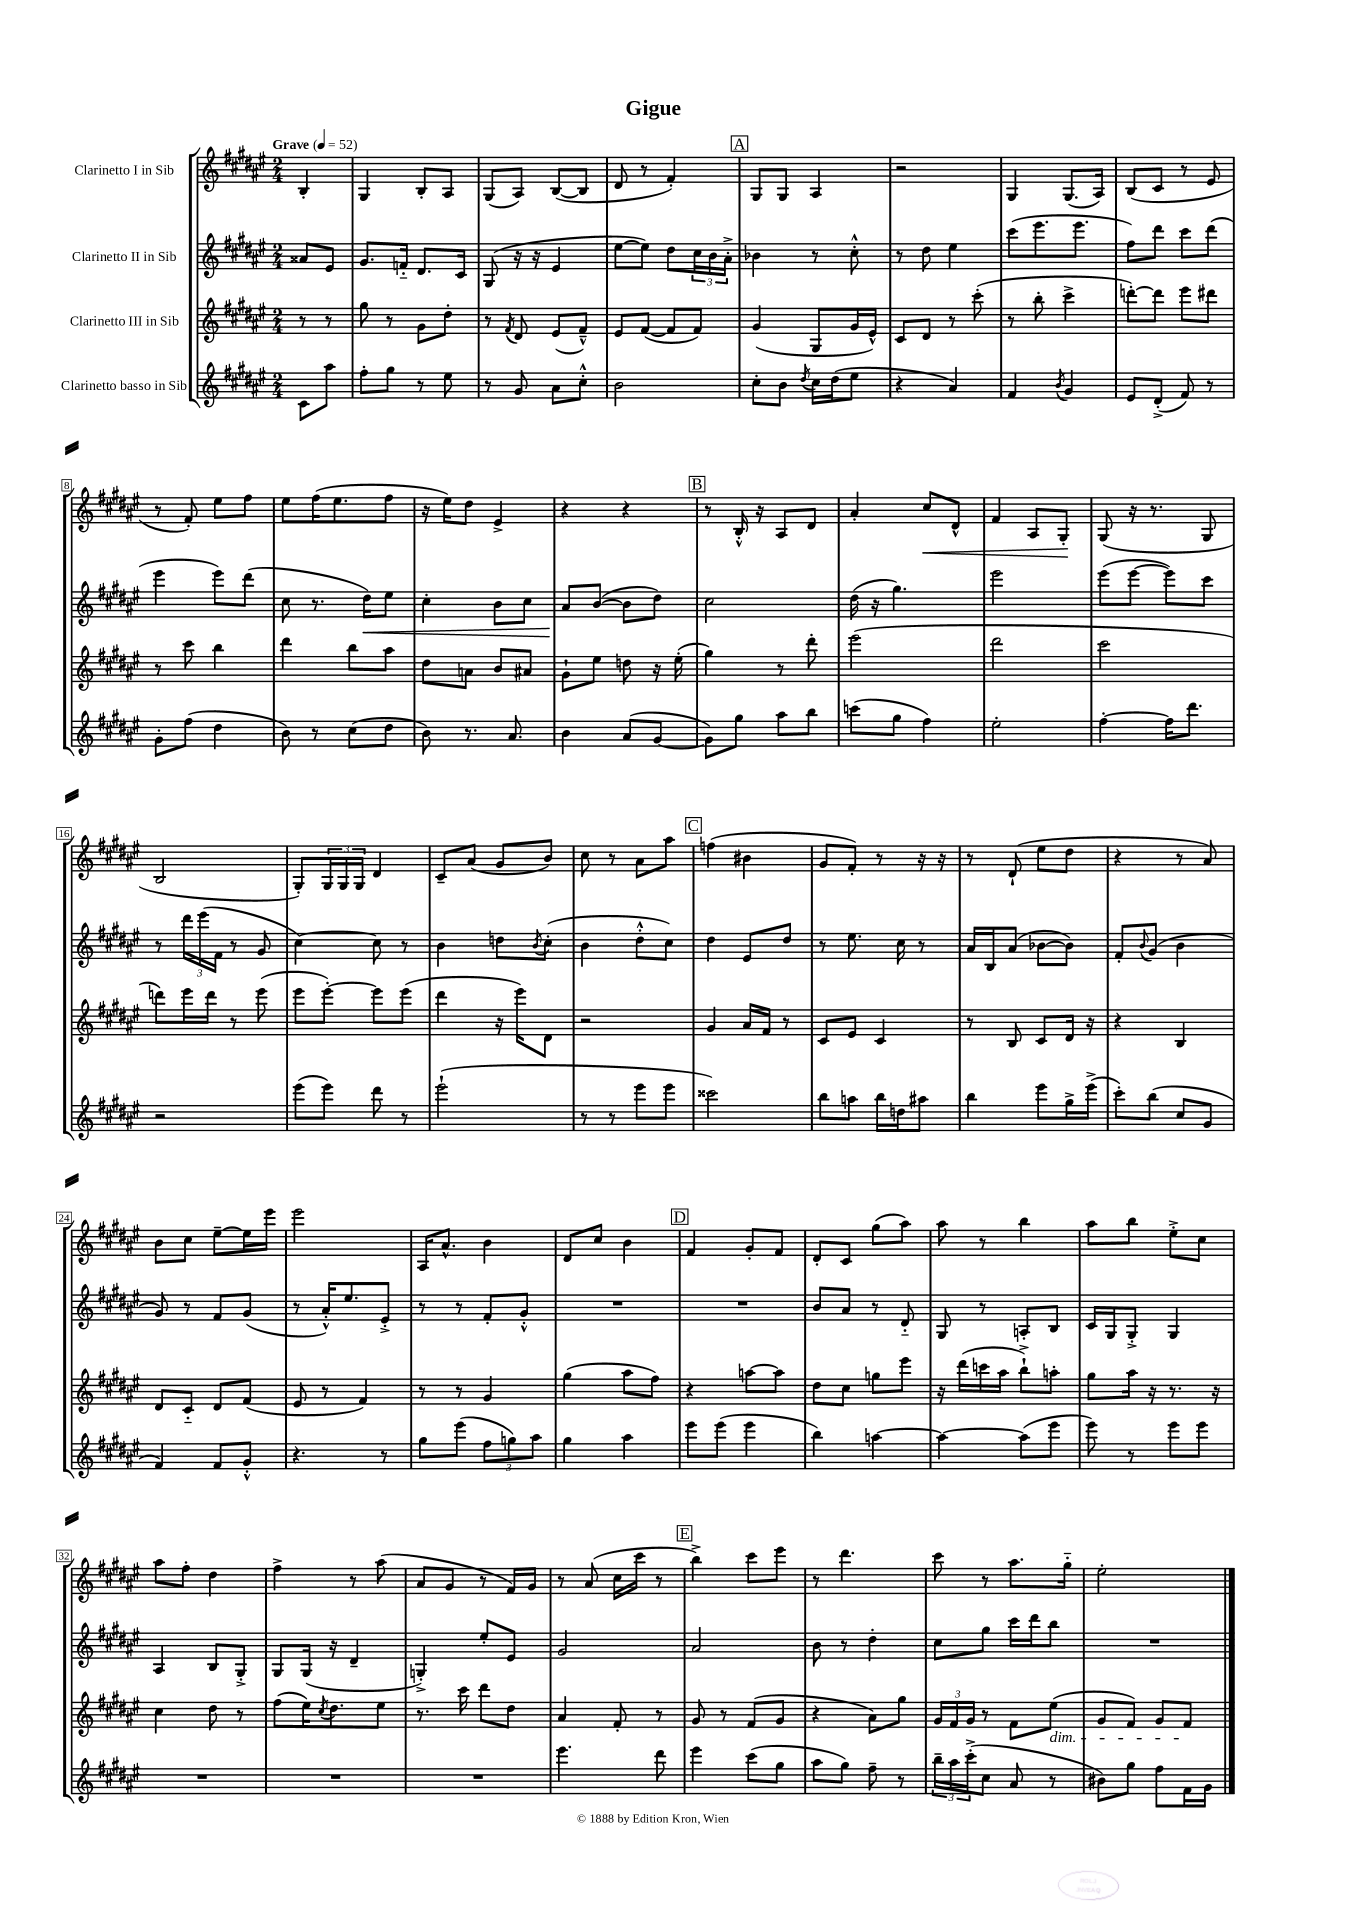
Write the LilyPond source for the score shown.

\header { title = "Gigue" }
<<
\new StaffGroup <<
\new Staff = "s0" \with { instrumentName = "Clarinetto I in Sib" } {
    \clef treble \key fis \major \numericTimeSignature \time 2/4 \partial 4 \tempo "Grave" 4 = 52
    b4-. |
    gis4 b8-. ais8 |
    gis8( ais8) b8~( b8 |
    dis'8 r8 fis'4-.) |
    \mark \markup { \box "A" } gis8 gis8 ais4 |
    r2 |
    gis4 gis8.( ais16) |
    b8( cis'8 r8 eis'8 |
    r8 fis'8-.) eis''8 fis''8 |
    eis''8 fis''16( eis''8. fis''8 |
    r16 eis''16) dis''8 eis'4-> |
    r4 r4 |
    \mark \markup { \box "B" } r8 b16-.-^ r16 ais8 dis'8 |
    ais'4-. cis''8\< dis'8-^ |
    fis'4 ais8 gis8-.\! |
    gis8( r16 r8. gis8 |
    b2 |
    gis8-.) \tuplet 3/2 { gis16 gis16 gis16 } dis'4 |
    cis'8-- ais'8( gis'8 b'8) |
    cis''8 r8 ais'8 ais''8 |
    \mark \markup { \box "C" } f''4( bis'4 |
    gis'8 fis'8-.) r8 r16 r16 |
    r8 dis'8-!( eis''8 dis''8 |
    r4 r8 ais'8) |
    b'8 cis''8 eis''8~-- eis''16 eis'''16 |
    eis'''2 |
    ais16 ais'8.-^ b'4 |
    dis'8 cis''8 b'4 |
    \mark \markup { \box "D" } fis'4 gis'8-. fis'8 |
    dis'8-. cis'8 gis''8( ais''8) |
    ais''8 r8 b''4 |
    ais''8 b''8 eis''8-.-> cis''8 |
    ais''8 fis''8-. dis''4 |
    fis''4-> r8 ais''8( |
    ais'8 gis'8 r8 fis'16) gis'16 |
    r8 ais'8( cis''16 cis'''16 r8 |
    \mark \markup { \box "E" } b''4->) cis'''8 eis'''8 |
    r8 dis'''4. |
    cis'''8 r8 ais''8. gis''16-_ |
    eis''2-. \bar "|." |
}
\new Staff = "s1" \with { instrumentName = "Clarinetto II in Sib" } {
    \clef treble \key fis \major \numericTimeSignature \time 2/4 \partial 4
    aisis'8 eis'8 |
    gis'8. f'16-_ dis'8. cis'16 |
    gis8( r16 r16 eis'4 |
    eis''8~ eis''8) dis''8 \tuplet 3/2 { cis''16 b'16 ais'16-.-> } |
    \mark \markup { \box "A" } bes'4 r8 cis''8-.-^ |
    r8 dis''8 eis''4 |
    cis'''8( eis'''8. eis'''8. |
    fis''8) dis'''8 cis'''8 dis'''8( |
    eis'''4 eis'''8) dis'''8( |
    cis''8 r8. dis''16\<) eis''8 |
    cis''4-. b'8 cis''8 |
    ais'8\! b'8~( b'8 dis''8) |
    \mark \markup { \box "B" } cis''2 |
    dis''16( r16 gis''4.) |
    eis'''2 |
    eis'''8( eis'''8~ eis'''8) cis'''8 |
    r8 \tuplet 3/2 { dis'''16 eis'''16( fis'16 } r8 gis'8 |
    cis''4~) cis''8 r8 |
    b'4 d''8 \acciaccatura { b'8 } cis''8-.( |
    b'4 dis''8-.-^ cis''8) |
    \mark \markup { \box "C" } dis''4 eis'8 dis''8 |
    r8 eis''8. cis''16 r8 |
    ais'16 b16 ais'8( bes'8~ bes'8) |
    fis'8-. \appoggiatura { b'8 } gis'8( b'4 |
    gis'8) r8 fis'8 gis'8( |
    r8 ais'16-.-^) eis''8. eis'8-.-> |
    r8 r8 fis'8-. gis'8-.-^ |
    R2 |
    \mark \markup { \box "D" } R2 |
    b'8 ais'8 r8 dis'8-_ |
    gis8 r8 a8-. b8 |
    cis'16 gis16 gis8-.-> gis4 |
    ais4 b8 gis8-.-> |
    gis8 gis16( r16 dis'4-- |
    g4-.->) eis''8-. eis'8 |
    gis'2 |
    \mark \markup { \box "E" } ais'2 |
    b'8 r8 dis''4-. |
    cis''8 gis''8 cis'''16 dis'''16 b''8 |
    R2 \bar "|." |
}
\new Staff = "s2" \with { instrumentName = "Clarinetto III in Sib" } {
    \clef treble \key fis \major \numericTimeSignature \time 2/4 \partial 4
    r8 r8 |
    gis''8 r8 gis'8 dis''8-. |
    r8 \acciaccatura { fis'8 } dis'8 eis'8( fis'8---^) |
    eis'8 fis'8~( fis'8 fis'8) |
    \mark \markup { \box "A" } gis'4( gis8 gis'16 eis'16-^) |
    cis'8 dis'8 r8 cis'''8-.( |
    r8 b''8-. cis'''4-> |
    d'''8~-.) d'''8 eis'''8 dis'''8 |
    r8 cis'''8 b''4 |
    dis'''4 b''8 ais''8 |
    dis''8 a'8 b'8 ais'8 |
    gis'8-! eis''8 d''8 r16 eis''16-.( |
    \mark \markup { \box "B" } gis''4) r8 dis'''8-. |
    eis'''2( |
    dis'''2 |
    cis'''2 |
    d'''8) eis'''16 d'''16 r8 eis'''8( |
    eis'''8 eis'''8~-.) eis'''8 eis'''8( |
    dis'''4 r16 eis'''16) dis'8 |
    r2 |
    \mark \markup { \box "C" } gis'4 ais'16 fis'16 r8 |
    cis'8 eis'8 cis'4 |
    r8 b8 cis'8 dis'16 r16 |
    r4 b4 |
    dis'8 cis'8-_ dis'8 fis'8( |
    eis'8 r8 fis'4) |
    r8 r8 gis'4 |
    gis''4( ais''8 fis''8) |
    \mark \markup { \box "D" } r4 a''8~ a''8 |
    dis''8 cis''8 g''8 eis'''8 |
    r16 dis'''16( c'''16 ais''16 b''8-!->) a''8-. |
    gis''8 ais''16 r16 r8. r16 |
    cis''4 dis''8 r8 |
    fis''8( eis''16) \acciaccatura { cis''8 } dis''8. eis''8 |
    r8. cis'''16 dis'''8 dis''8 |
    ais'4 fis'8-. r8 |
    \mark \markup { \box "E" } gis'8 r8 fis'8( gis'8 |
    r4 ais'8) gis''8 |
    \tuplet 3/2 { gis'16 fis'16 gis'16 } r8 fis'8 eis''8\dim( |
    gis'8 fis'8) gis'8 fis'8\! \bar "|." |
}
\new Staff = "s3" \with { instrumentName = "Clarinetto basso in Sib" } {
    \clef treble \key fis \major \numericTimeSignature \time 2/4 \partial 4
    cis'8 ais''8 |
    fis''8-. gis''8 r8 eis''8 |
    r8 gis'8 ais'8 cis''8-.-^ |
    b'2 |
    \mark \markup { \box "A" } cis''8-. b'8 \acciaccatura { dis''8 } cis''16 dis''16( eis''8 |
    r4 ais'4) |
    fis'4 \acciaccatura { b'8 } gis'4 |
    eis'8 dis'8-.->( fis'8) r8 |
    gis'8-. fis''8( dis''4 |
    b'8) r8 cis''8( dis''8 |
    b'8) r8. ais'8. |
    b'4 ais'8( gis'8~ |
    \mark \markup { \box "B" } gis'8) gis''8 ais''8 b''8 |
    c'''8( gis''8 fis''4) |
    eis''2-. |
    fis''4~-. fis''16 dis'''8. |
    r2 |
    eis'''8( eis'''8) dis'''8 r8 |
    eis'''2-!( |
    r8 r8 eis'''8 eis'''8 |
    \mark \markup { \box "C" } cisis'''2) |
    b''8 a''8 b''16 d''16 ais''8 |
    b''4 eis'''8 gis''16-> eis'''16->( |
    cis'''8-.) b''8( cis''8 gis'8 |
    fis'4) fis'8 gis'8-.-^ |
    r4. r8 |
    gis''8 eis'''8( \tuplet 3/2 { fis''8 g''8) ais''8 } |
    gis''4 ais''4 |
    \mark \markup { \box "D" } eis'''8 eis'''8( eis'''4 |
    b''4) a''4~ |
    a''4~ a''8( eis'''8 |
    eis'''8) r8 eis'''8 eis'''8 |
    R2 |
    R2 |
    R2 |
    eis'''4. dis'''8 |
    \mark \markup { \box "E" } eis'''4 cis'''8( gis''8 |
    ais''8 gis''8) fis''8-- r8 |
    \tuplet 3/2 { b''16-- ais''16 cis'''16-.->( } cis''8 ais'8 r8 |
    bis'8) gis''8 fis''8 fis'16 gis'16 \bar "|." |
}
>>
>>
\layout { \context { \Score \override BarNumber.stencil = #(make-stencil-boxer 0.1 0.3 ly:text-interface::print) } }
